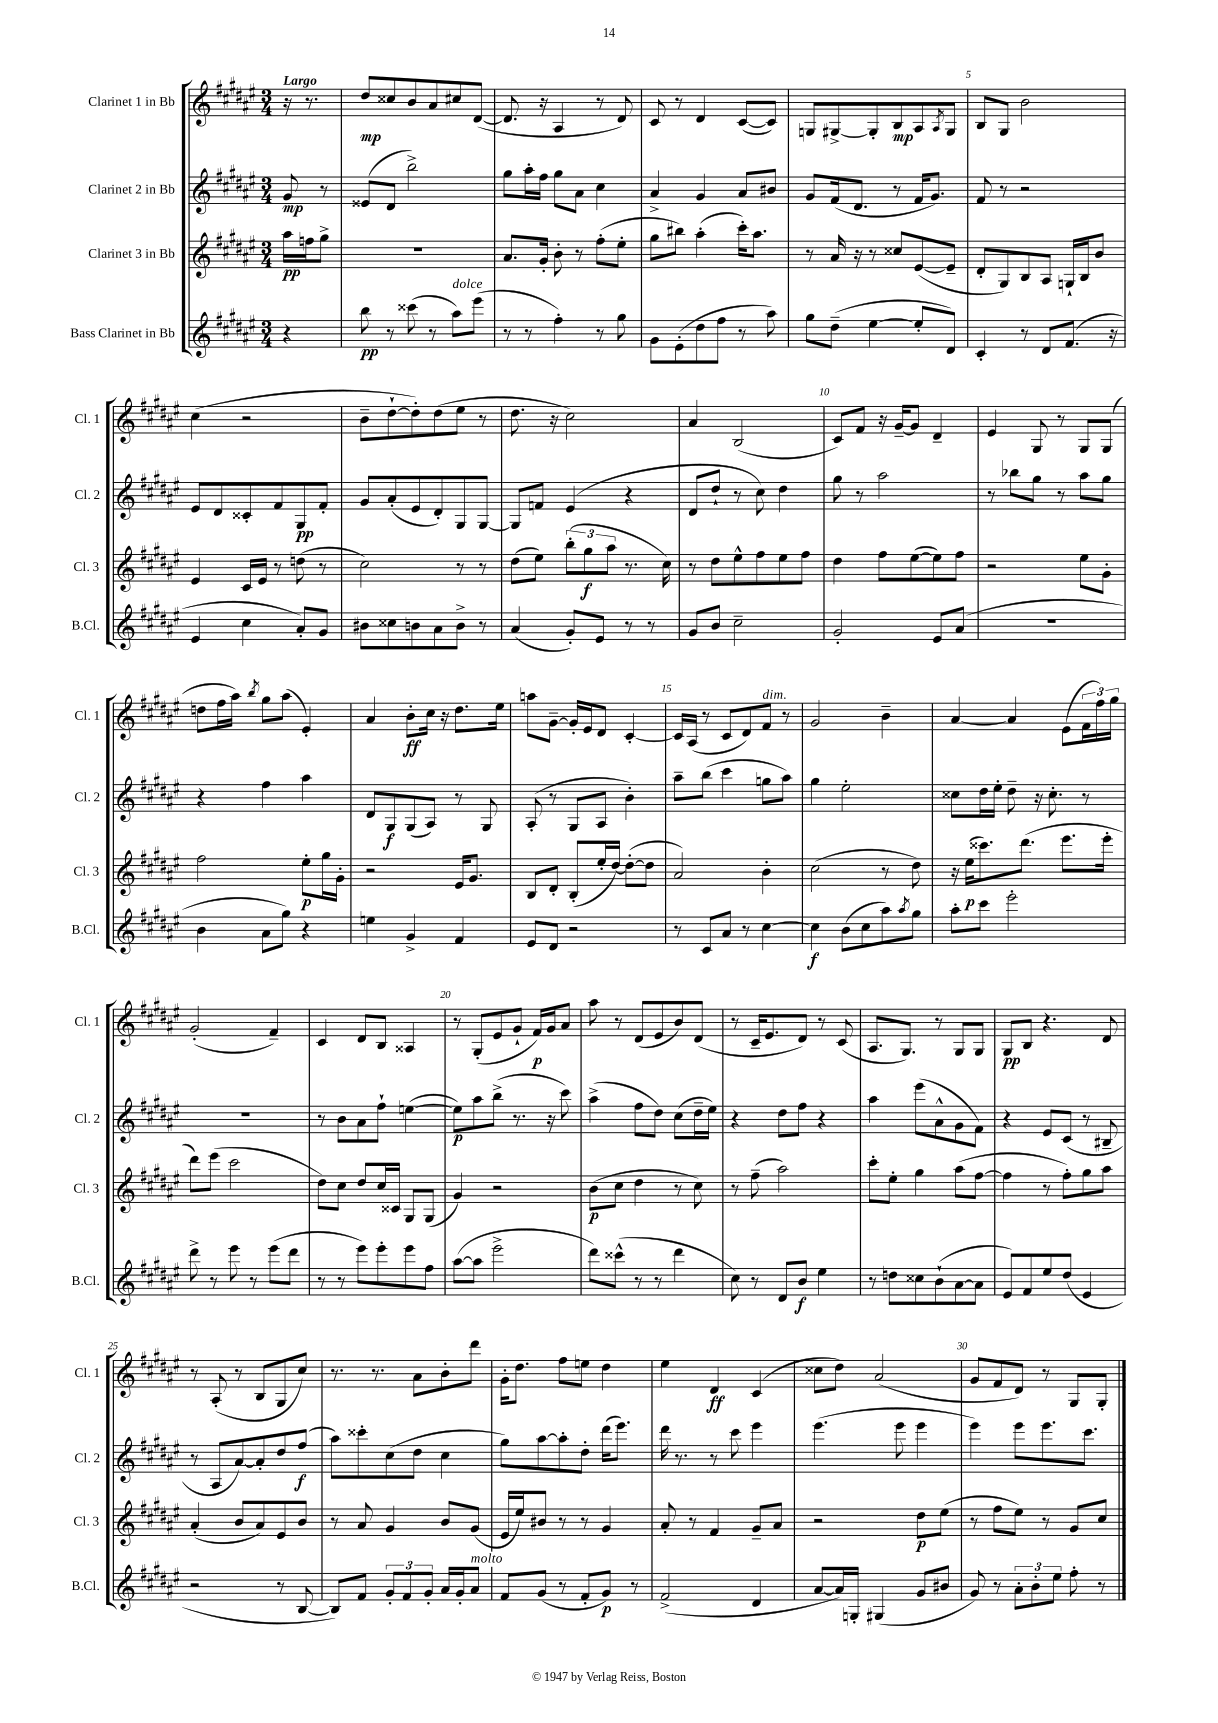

**kern	**dynam	**kern	**dynam	**kern	**dynam	**kern	**dynam
*part4	*part4	*part3	*part3	*part2	*part2	*part1	*part1
*staff4	*staff4	*staff3	*staff3	*staff2	*staff2	*staff1	*staff1
*I"Bass Clarinet in Bb	*	*I"Clarinet 3 in Bb	*	*I"Clarinet 2 in Bb	*	*I"Clarinet 1 in Bb	*
*I'B.Cl.	*	*I'Cl. 3	*	*I'Cl. 2	*	*I'Cl. 1	*
*clefG2	*	*clefG2	*	*clefG2	*	*clefG2	*
*k[f#c#g#d#a#e#]	*	*k[f#c#g#d#a#e#]	*	*k[f#c#g#d#a#e#]	*	*k[f#c#g#d#a#e#]	*
*M3/4	*	*M3/4	*	*M3/4	*	*M3/4	*
=	=	=	=	=	=	=	=
!	!	!	!	!	!	!LO:TX:a:B:t=Largo	!
4r	.	16aa#\LL	pp	8g#/	mp	16r	.
.	.	16ffn\J	.	.	.	8.r	.
.	.	8gg#^\J	.	8r	.	.	.
=1	=1	=1	=1	=1	=1	=1	=1
8bb\	pp	2.r	.	(8e##X/L	.	8dd#/L	mp
8r	.	.	.	8d#/J	.	8cc##X/	.
(8ccc##X\	.	.	.	2bb^\)	.	8b/	.
8r	.	.	.	.	.	8a#/	.
!LO:TX:a:i:t=dolce	!	!	!	!	!	!	!
8aa#\L)	.	.	.	.	.	8cc#X/	.
(8eee#\J	.	.	.	.	.	([8d#/J	.
=2	=2	=2	=2	=2	=2	=2	=2
8r	.	8.a#/L	.	8gg#\L	.	8.d#/]	.
8r	.	.	.	16aa#'\L	.	.	.
.	.	16g#'/Jk	.	16ff#\JJ	.	16r	.
4ff#'\)	.	8b'\	.	8gg#\L	.	4A#/	.
.	.	8r	.	8a#\J	.	.	.
8r	.	(8ff#'\L	.	4cc#\	.	8r	.
8gg#\	.	8ee#'\J	.	.	.	8d#/)	.
=3	=3	=3	=3	=3	=3	=3	=3
8g#\L	.	8gg#\L	.	4a#^/	.	8c#/	.
(8e#'\	.	8bb#X\J)	.	.	.	8r	.
8dd#\	.	(4aa#'\	.	4g#/	.	4d#/	.
8ff#\J	.	.	.	.	.	.	.
8r	.	16ccc#'\KL)	.	8a#/L	.	([8c#/L	.
.	.	8.aa#\J	.	.	.	.	.
8aa#\)	.	.	.	8b#X/J	.	8c#/J])	.
=4	=4	=4	=4	=4	=4	=4	=4
8gg#\L	.	8r	.	8g#/L	.	8Gn/L	.
(8dd#~\J	.	16a#/	.	(16f#/k	.	[8G#X^/	.
.	.	16r	.	8.d#/J	.	.	.
[4ee#\	.	8r	.	.	.	8G#'/]	.
.	.	8cc##X/L	.	8r	.	8B/	mp
8ee#'/L]	.	([8e#/	.	16f#/KL	.	8A#/	.
.	.	.	.	8.g#/J)	.	.	.
.	.	.	.	.	.	8qA#/	.
8d#/J)	.	8e#~/J]	.	.	.	8G#/J	.
=5	=5	=5	=5	=5	=5	=5	=5
4c#'/	.	8d#'/L	.	8f#/	.	8B/L	.
.	.	8G#/)	.	8r	.	8G#/J	.
8r	.	8B/	.	2r	.	2b\	.
8d#/L	.	8A#/J	.	.	.	.	.
(8.f#/J	.	16Gn`/LL	.	.	.	.	.
.	.	16B/J	.	.	.	.	.
.	.	8b/J	.	.	.	.	.
16r	.	.	.	.	.	.	.
!!LO:LB:g=z
=6	=6	=6	=6	=6	=6	=6	=6
4e#/	.	4e#/	.	8e#/L	.	(4cc#\	.
.	.	.	.	8d#/	.	.	.
4cc#\	.	16c#/LL	.	8c##X'/	.	2r	.
.	.	16e#/JJ	.	.	.	.	.
.	.	8r	.	8f#/	.	.	.
8a#'/L)	.	(8ddn\	.	8G#/	pp	.	.
8g#/J	.	8r	.	8f#'/J	.	.	.
=7	=7	=7	=7	=7	=7	=7	=7
8b#X\L	.	2cc#\)	.	8g#/L	.	8b~\L	.
8cc##X\	.	.	.	(8a#'/	.	[8dd#`\	.
8bn\	.	.	.	8e#/	.	8dd#'\])	.
8a#\	.	.	.	8d#'/)	.	(8dd#\	.
8b^\J	.	8r	.	8G#/	.	8ee#\J	.
8r	.	8r	.	[8G#/J	.	8r	.
=8	=8	=8	=8	=8	=8	=8	=8
(4a#/	.	(8dd#\L	.	8G#/L]	.	8.dd#\	.
.	.	8ee#\J)	.	8fn/J	.	.	.
.	.	.	.	.	.	16r	.
8g#'/L)	.	(12bb'\L	.	(4e#/	.	2cc#\)	.
.	.	12gg#\	f	.	.	.	.
8e#/J	.	.	.	.	.	.	.
.	.	12aa#\J	.	.	.	.	.
8r	.	8.r	.	4r	.	.	.
8r	.	.	.	.	.	.	.
.	.	16cc#\)	.	.	.	.	.
=9	=9	=9	=9	=9	=9	=9	=9
8g#/L	.	8r	.	8d#/L	.	4a#/	.
8b/J	.	8dd#\L	.	8dd#`/J	.	.	.
2cc#~\	.	8ee#^^\	.	8r	.	(2B/	.
.	.	8ff#\	.	8cc#\)	.	.	.
.	.	8ee#\	.	4dd#\	.	.	.
.	.	8ff#\J	.	.	.	.	.
=10	=10	=10	=10	=10	=10	=10	=10
2g#'/	.	4dd#\	.	8gg#\	.	8c#/L)	.
.	.	.	.	8r	.	8f#/J	.
.	.	8ff#\L	.	2aa#\	.	16r	.
.	.	.	.	.	.	[16g#~/KL	.
.	.	([8ee#\	.	.	.	8g#/J]	.
8e#/L	.	8ee#\])	.	.	.	4d#~/	.
(8a#/J	.	8ff#\J	.	.	.	.	.
=11	=11	=11	=11	=11	=11	=11	=11
2.r	.	2r	.	8r	.	4e#/	.
.	.	.	.	8bb-X\L	.	.	.
.	.	.	.	8gg#\J	.	8G#/	.
.	.	.	.	8r	.	8r	.
.	.	8ee#\L	.	8aa#\L	.	8G#/L	.
.	.	8g#'\J	.	8gg#\J	.	(8G#/J	.
!!LO:LB:g=z
=12	=12	=12	=12	=12	=12	=12	=12
4b\	.	2ff#\	.	4r	.	8ddn\L	.
.	.	.	.	.	.	16ff#\L	.
.	.	.	.	.	.	16aa#\JJ)	.
.	.	.	.	.	.	8qbb/	.
8a#\L	.	.	.	4ff#\	.	8gg#\L	.
8gg#\J)	.	.	.	.	.	(8aa#\J	.
4r	.	8ee#'\L	p	4aa#\	.	4e#'/)	.
.	.	16gg#\L	.	.	.	.	.
.	.	16g#'\JJ	.	.	.	.	.
=13	=13	=13	=13	=13	=13	=13	=13
4een\	.	2r	.	8d#/L	.	4a#/	.
.	.	.	.	8G#/	f	.	.
4g#^/	.	.	.	(8G#/	.	8b'\L	ff
.	.	.	.	8A#/J)	.	16cc#\Jk	.
.	.	.	.	.	.	16r	.
4f#/	.	16e#/KL	.	8r	.	8.dd#\L	.
.	.	8.g#/J	.	.	.	.	.
.	.	.	.	8G#/	.	.	.
.	.	.	.	.	.	16ee#\Jk	.
=14	=14	=14	=14	=14	=14	=14	=14
8e#/L	.	8B/L	.	(8A#'/	.	8aan\L	.
8d#/J	.	8d#'/J	.	8r	.	[8g#~\J	.
2r	.	(8B'/L	.	8G#/L	.	16g#'/LL]	.
.	.	.	.	.	.	16e#/J	.
.	.	16ee#'/L	.	8A#/J	.	8d#/J	.
.	.	[16dd#/JJ)	.	.	.	.	.
.	.	(8dd#'\L_	.	4b'\)	.	[4c#'/	.
.	.	8dd#\J]	.	.	.	.	.
=15	=15	=15	=15	=15	=15	=15	=15
8r	.	2a#/)	.	8aa#~\L	.	16c#/LL]	.
.	.	.	.	.	.	(16A#/JJ	.
8c#/L	.	.	.	(8bb\J	.	8r	.
8a#/J	.	.	.	4ccc#\	.	8c#/L	.
8r	.	.	.	.	.	8d#/)	.
!	!	!	!	!	!	!LO:TX:a:i:t=dim.	!
[4cc#\	.	4b'\	.	8ggn\L	.	8f#/J	.
.	.	.	.	8aa#\J)	.	8r	.
=16	=16	=16	=16	=16	=16	=16	=16
4cc#\]	f	(2cc#\	.	4gg#\	.	2g#/	.
(8b\L	.	.	.	2ee#'\	.	.	.
8cc#\	.	.	.	.	.	.	.
8aa#\)	.	8r	.	.	.	4b~\	.
8qaa#/	.	.	.	.	.	.	.
8gg#\J	.	8dd#\)	.	.	.	.	.
=17	=17	=17	=17	=17	=17	=17	=17
8aa#'\L	.	16r	.	8cc##X\L	.	[4a#/	.
.	.	(16ee#\KL	p	.	.	.	.
8ccc#\J	.	8.ccc##X\)	.	16dd#\L	.	.	.
.	.	.	.	16ee#'\JJ	.	.	.
2eee#'\	.	.	.	8dd#~\	.	4a#/]	.
.	.	(8.ddd#\J	.	.	.	.	.
.	.	.	.	16r	.	.	.
.	.	.	.	8.cc##'\	.	.	.
.	.	8.eee#\L	.	.	.	(8e#\L	.
.	.	.	.	8r	.	24f#\L	.
.	.	.	.	.	.	24ff#\)	.
.	.	16eee#'\Jk	.	.	.	.	.
.	.	.	.	.	.	24gg#\JJ	.
!!LO:LB:g=z
=18	=18	=18	=18	=18	=18	=18	=18
8ddd#^\	.	8ddd#\L)	.	2.r	.	(2g#'/	.
8r	.	(8eee#\J	.	.	.	.	.
8eee#\	.	2ccc#\	.	.	.	.	.
8r	.	.	.	.	.	.	.
(8eee#\L	.	.	.	.	.	4f#~/)	.
8ddd#\J	.	.	.	.	.	.	.
=19	=19	=19	=19	=19	=19	=19	=19
8r	.	8dd#\L)	.	8r	.	4c#/	.
8r	.	8cc#\J	.	8b\L	.	.	.
8eee#\L)	.	8dd#/L	.	8a#\	.	8d#/L	.
8eee#'\	.	16cc#/L	.	8ff#`\J	.	8B/J	.
.	.	16c##X/JJ	.	.	.	.	.
8eee#\	.	8G#/L	.	([4een\	.	4A##X/	.
8ff#\J	.	(8G#/J	.	.	.	.	.
=20	=20	=20	=20	=20	=20	=20	=20
([8aa#\L	.	4g#/)	.	8ee\L])	p	8r	.
8aa#\J]	.	.	.	8aa#\	.	(8G#'/L	.
2eee#^\	.	2r	.	(8bb^\J	.	8e#/	.
.	.	.	.	8.r	.	8g#`/J	.
.	.	.	.	.	.	16f#/LL)	p
.	.	.	.	16r	.	16g#/J	.
.	.	.	.	8ccc#\)	.	8a#/J	.
=21	=21	=21	=21	=21	=21	=21	=21
8ddd#\L)	.	(8b\L	p	(4aa#^\	.	8aa#\	.
(8ccc##X^^\J	.	8cc#\J	.	.	.	8r	.
8r	.	4dd#\	.	8ff#\L	.	(8d#/L	.
8r	.	.	.	8dd#\J)	.	8e#/	.
4ddd#\	.	8r	.	(8cc#\L	.	8b/)	.
.	.	8cc#\)	.	16dd#~\L	.	(8d#/J	.
.	.	.	.	16ee#\JJ)	.	.	.
=22	=22	=22	=22	=22	=22	=22	=22
8cc#\)	.	8r	.	4r	.	8r	.
8r	.	(8ff#~\	.	.	.	16c#~/KL	.
.	.	.	.	.	.	8.e#/	.
8d#/L	.	2aa#\)	.	8dd#\L	.	.	.
8b/J	f	.	.	8ff#\J	.	8d#/J)	.
4ee#\	.	.	.	4r	.	8r	.
.	.	.	.	.	.	(8c#/	.
=23	=23	=23	=23	=23	=23	=23	=23
8r	.	8ccc#'\L	.	4aa#\	.	8.A#/L	.
8ddn\L	.	8ee#'\J	.	.	.	.	.
.	.	.	.	.	.	8.G#/J)	.
8cc##X\	.	4gg#\	.	(8eee#\L	.	.	.
(8b`\	.	.	.	8a#^^\	.	8r	.
[8a#\	.	(8aa#\L	.	8g#\	.	8G#/L	.
8a#\J]	.	[8ff#\J	.	8f#\J)	.	8G#/J	.
=24	=24	=24	=24	=24	=24	=24	=24
8e#/L)	.	4ff#\]	.	4r	.	8G#/L	pp
8f#/	.	.	.	.	.	8B/J	.
8ee#/	.	8r	.	8e#/L	.	4.r	.
(8dd#/J	.	8ff#'\L)	.	(8c#/J	.	.	.
4e#/	.	8gg#\	.	8r	.	.	.
.	.	8aa#\J	.	8B#X~/	.	8d#/	.
!!LO:LB:g=z
=25	=25	=25	=25	=25	=25	=25	=25
2r	.	(4a#'/	.	8r	.	8r	.
.	.	.	.	8A#/L	.	(8A#'/	.
.	.	8b/L	.	[8a#/)	.	8r	.
.	.	8a#/)	.	8a#'/]	.	8B/L	.
8r	.	8e#/	.	8dd#/	.	8G#/	.
[8B/	.	8b/J	.	(8ff#/J	f	8cc#/J)	.
=26	=26	=26	=26	=26	=26	=26	=26
8B/L])	.	8r	.	8aa#\L)	.	8.r	.
8f#/J	.	8a#/	.	8ccc##X'\	.	.	.
.	.	.	.	.	.	8.r	.
12g#'/L	.	4g#/	.	(8cc#\	.	.	.
12f#/	.	.	.	.	.	.	.
.	.	.	.	8dd#\J	.	8a#\L	.
12g#'/J	.	.	.	.	.	.	.
16a#/LL	.	8b/L	.	4cc#\	.	8b'\	.
16g#'/J	.	.	.	.	.	.	.
!LO:TX:a:i:t=molto	!	!	!	!	!	!	!
8a#/J	.	(8g#/J	.	.	.	8ddd#\J	.
=27	=27	=27	=27	=27	=27	=27	=27
8f#/L	.	16e#/LL	.	8gg#\L)	.	16g#'\KL	.
.	.	16ee#/J)	.	.	.	8.dd#\J	.
(8g#/J	.	8b#X/J	.	[8aa#\	.	.	.
8r	.	8r	.	8aa#'\]	.	8ff#\L	.
8f#'/L	.	8r	.	8dd#'\J	.	8een\J	.
8g#/J)	p	4g#/	.	(16ddd#\KL	.	4dd#\	.
.	.	.	.	8.eee#\J)	.	.	.
8r	.	.	.	.	.	.	.
=28	=28	=28	=28	=28	=28	=28	=28
(2f#^/	.	8a#'/	.	16ddd#\	.	4ee#\	.
.	.	.	.	8.r	.	.	.
.	.	8r	.	.	.	.	.
.	.	4f#/	.	8r	.	4d#/	ff
.	.	.	.	8ccc#\	.	.	.
4d#/	.	8g#~/L	.	4eee#\	.	(4c#/	.
.	.	8a#/J	.	.	.	.	.
=29	=29	=29	=29	=29	=29	=29	=29
[8a#/L	.	2r	.	(4.eee#\	.	8cc##X\L	.
16a#/L])	.	.	.	.	.	8dd#\J)	.
16Gn'/JJ	.	.	.	.	.	.	.
(4G#X/	.	.	.	.	.	(2a#/	.
.	.	.	.	8eee#\	.	.	.
8g#/L	.	8dd#\L	p	4eee#\	.	.	.
8b#X/J	.	(8ee#\J	.	.	.	.	.
=30	=30	=30	=30	=30	=30	=30	=30
8g#/)	.	8r	.	4eee#\)	.	8g#/L	.
8r	.	8ff#\L	.	.	.	8f#/	.
12a#'\L	.	8ee#\J)	.	8eee#\L	.	8d#/J)	.
12b'\	.	.	.	.	.	.	.
.	.	8r	.	8.eee#\	.	8r	.
12ee#\J	.	.	.	.	.	.	.
8ff#'\	.	8g#/L	.	.	.	8G#/L	.
.	.	.	.	8.ccc#\J	.	.	.
8r	.	8cc#/J	.	.	.	8G#'/J	.
==	==	==	==	==	==	==	==
*-	*-	*-	*-	*-	*-	*-	*-
